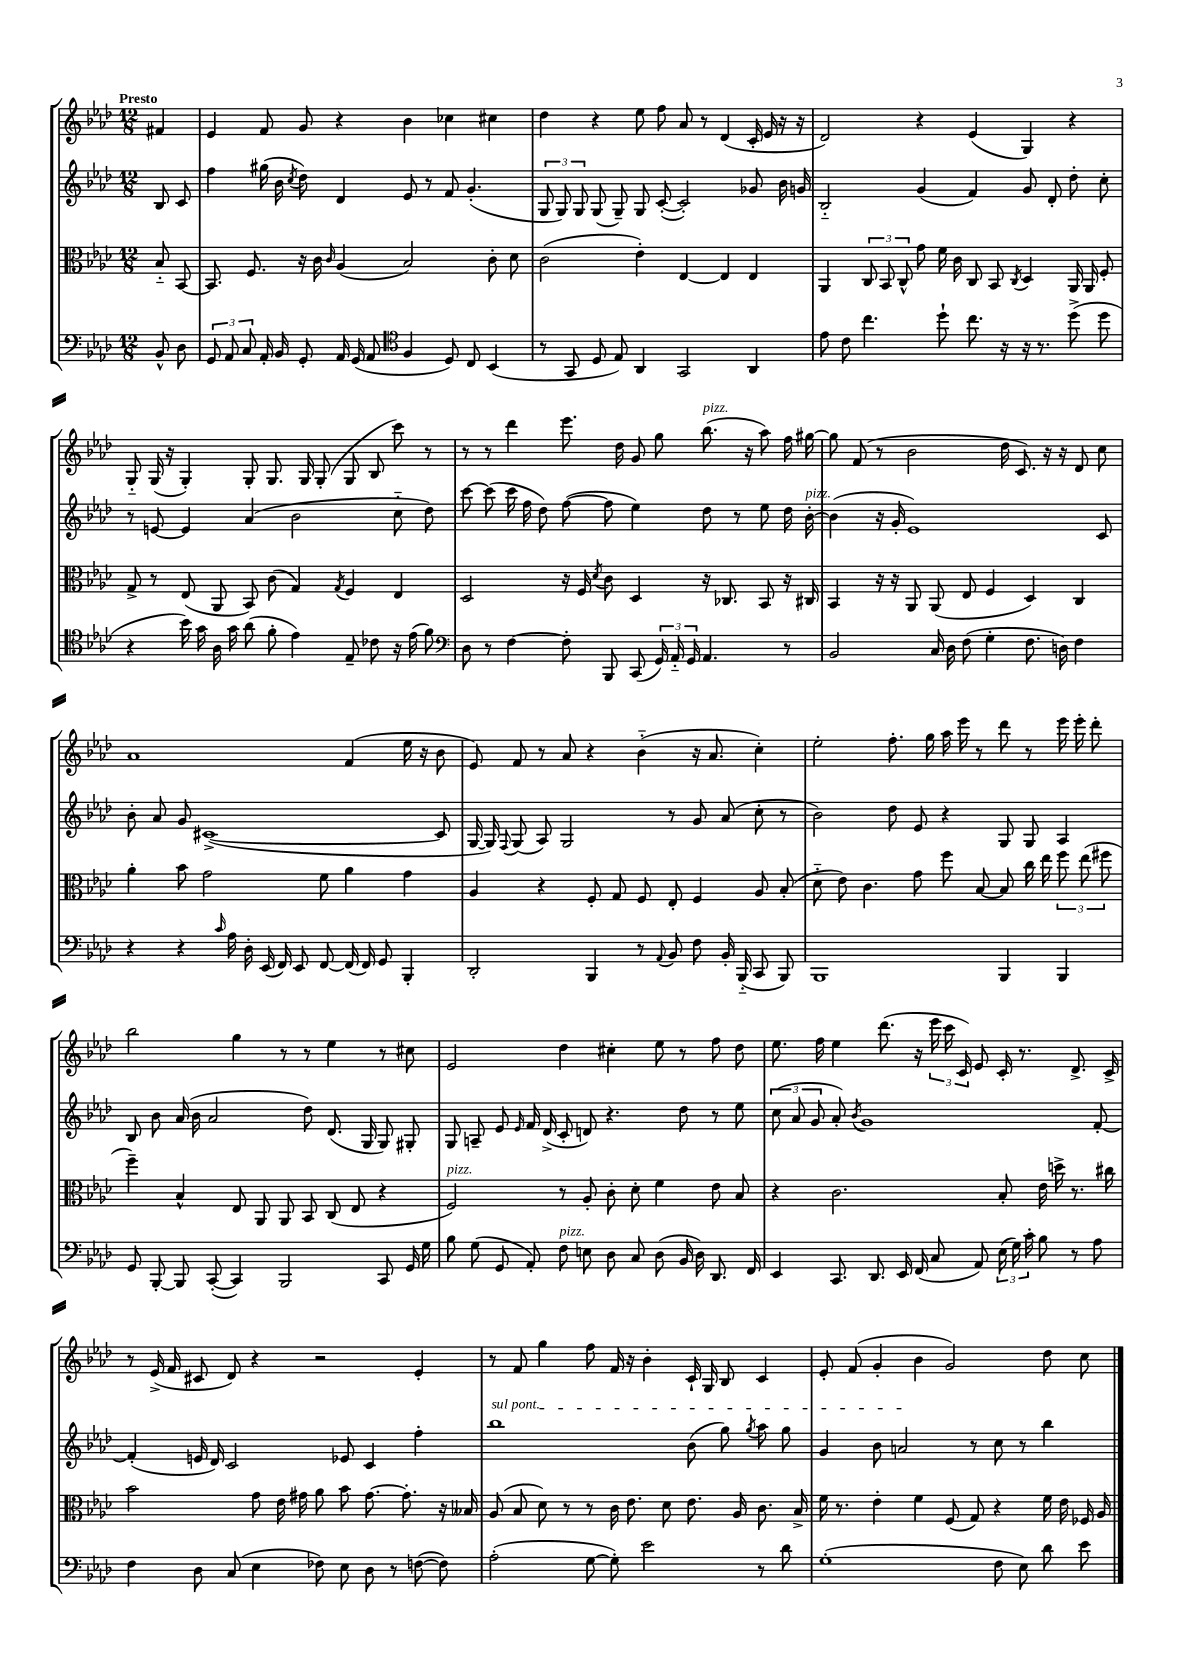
<<
\new StaffGroup <<
\new Staff = "s0" {
    \clef treble \key aes \major \numericTimeSignature \time 12/8 \partial 4 \tempo "Presto"
    \autoBeamOff fis'4 |
    ees'4 f'8 g'8 r4 bes'4 ces''4 cis''4 |
    des''4 r4 ees''8 f''8 aes'8 r8 des'4( c'16-. ees'16 r16 r16 |
    des'2) r4 ees'4( g4) r4 |
    g8-_ g16( r16 g4-.) g8-. g8. g16 g8-.( g8 bes8 c'''8) r8 |
    r8 r8 des'''4 ees'''8. des''16 g'8 g''8 bes''8.^\markup { \italic "pizz." }( r16 aes''8) f''16 gis''16~ |
    gis''8 f'8( r8 bes'2 des''16 c'8.) r16 r16 des'8 c''8 |
    aes'1 f'4( ees''16 r16 bes'8 |
    ees'8) f'8 r8 aes'8 r4 bes'4-_( r16 aes'8. c''4-.) |
    ees''2-. f''8.-. g''16 aes''16 ees'''16 r8 des'''8 r8 ees'''16 ees'''16-. des'''8-. |
    bes''2 g''4 r8 r8 ees''4 r8 cis''8 |
    ees'2 des''4 cis''4-. ees''8 r8 f''8 des''8 |
    ees''8. f''16 ees''4 des'''8.( r16 \tuplet 3/2 { ees'''16 c'''16 c'16) } ees'8 c'16-. r8. des'8.-> c'16-> |
    r8 ees'16->( f'16 cis'8 des'8) r4 r2 ees'4-. |
    r8 f'8 g''4 f''8 f'16 r16 bes'4-. c'16-! g16 bes8 c'4 |
    ees'8-. f'8( g'4-. bes'4 g'2) des''8 c''8 \bar "|." |
}
\new Staff = "s1" {
    \clef treble \key aes \major \numericTimeSignature \time 12/8 \partial 4
    \autoBeamOff bes8 c'8 |
    f''4 gis''16( bes'16 \acciaccatura { c''8 } des''8) des'4 ees'8 r8 f'8 g'4.-.( |
    \tuplet 3/2 { g8 g8) g8 } g8( g8--) g8 c'8~-.( c'2-.) ges'8 bes'16 g'16 |
    bes2-_ g'4( f'4) g'8 des'8-. des''8-. c''8-. |
    r8 e'8~ e'4 aes'4( bes'2 c''8-_ des''8) |
    c'''8~ c'''8( c'''16 f''16 des''8) f''8~( f''8 ees''4) des''8 r8 ees''8 des''16 bes'16~-.^\markup { \italic "pizz." } |
    bes'4( r16 g'16-. ees'1) c'8 |
    bes'8-. aes'8 g'8 cis'1~->( cis'8 |
    g16~ g16) \appoggiatura { f8 } g8( aes8) g2 r8 g'8 aes'8( c''8-. r8 |
    bes'2) des''8 ees'8 r4 g8 g8 aes4 |
    bes8 bes'8 aes'16( bes'16 aes'2 des''8) des'8.( g16 g8) gis8-. |
    g8 a8-- ees'8 \grace { ees'16 } f'16 des'16->( c'8-. d'8) r4. des''8 r8 ees''8 |
    \tuplet 3/2 { c''8( aes'8 g'8 } aes'8-.) \acciaccatura { bes'8 } g'1 f'8~-. |
    f'4-.( e'16 des'16) c'2 ees'8 c'4 f''4-. |
    \once \override TextSpanner.bound-details.left.text = \markup { \italic "sul pont." } bes''1\startTextSpan bes'8( g''8) \acciaccatura { g''8 } aes''8 g''8 |
    g'4 bes'8 a'2\stopTextSpan r8 c''8 r8 bes''4 \bar "|." |
}
\new Staff = "s2" {
    \clef alto \key aes \major \numericTimeSignature \time 12/8 \partial 4
    \autoBeamOff bes8-_ bes,8~ |
    bes,8. f8. r16 c'16 \grace { c'16 } aes4( bes2) c'8-. des'8 |
    c'2( ees'4-.) ees4~ ees4 ees4 |
    aes,4 \tuplet 3/2 { c8 bes,8 c8-^ } g'8 f'16 c'16 c8 bes,8 \acciaccatura { c8 } des4 aes,16 aes,16 f8-. |
    g8-> r8 ees8( aes,8 bes,8) c'8( g4) \acciaccatura { g8 } f4 ees4 |
    des2 r16 f16 \acciaccatura { des'8 } c'8 des4 r16 ces8. bes,8 r16 cis16 |
    bes,4 r16 r16 aes,8 aes,8( ees8 f4 des4) c4 |
    aes'4-. bes'8 g'2 f'8 aes'4 g'4 |
    aes4 r4 f8-. g8 f8 ees8-. f4 aes8 bes8-.( |
    des'8-_ ees'8) c'4. g'8 f''8 bes8~ bes8 c''16 ees''16 \tuplet 3/2 { f''8 ees''8( fis''8 } |
    f''4--) bes4-^ ees8 aes,8 aes,8 bes,8 c8( ees8 r4 |
    f2^\markup { \italic "pizz." }) r8 aes8-. c'8-. des'8-. f'4 ees'8 bes8 |
    r4 c'2. bes8-. ees'16 d''16-> r8. cis''16 |
    bes'2 g'8 ees'16 gis'16 aes'8 bes'8 gis'8.~ gis'8.-. r16 beses16 |
    aes8( bes8 des'8) r8 r8 c'16 ees'8. des'8 ees'8. aes16 c'8. bes16-> |
    f'16 r8. ees'4-. f'4 f8( g8) r4 f'16 ees'16 fes16 aes16 \bar "|." |
}
\new Staff = "s3" {
    \clef bass \key aes \major \numericTimeSignature \time 12/8 \partial 4
    \autoBeamOff bes,8-^ des8 |
    \tuplet 3/2 { g,8 aes,8 c8 } aes,16-. bes,16 g,8-. aes,16 g,16( aes,8 \clef tenor f4 des8) c8 bes,4( |
    r8 g,8 des8 ees8) aes,4 g,2 aes,4 |
    ees'8 c'8 c''4. des''8-! c''8. r16 r16 r8. des''8->( des''8 |
    r4 bes'16) g'16 aes16 g'16 aes'8( f'8-. ees'4) ees8-- ces'8 r16 ees'16( f'8) |
    \clef bass des8 r8 f4~ f8-. bes,,8 c,8( \tuplet 3/2 { g,16) aes,16-_ g,16 } aes,4. r8 |
    bes,2 c16 des16 f8( g4-. f8. d16) f4 |
    r4 r4 \grace { c'16 } aes16 des16-. ees,16( f,16) ees,8 f,8~ f,16( f,16) g,8 bes,,4-. |
    des,2-. bes,,4 r8 \appoggiatura { aes,8 } bes,8 f8 bes,16-. bes,,16-_( c,8 bes,,8) |
    bes,,1 bes,,4 bes,,4 |
    g,8 bes,,8~-. bes,,8 c,8~-.( c,4) bes,,2 c,8 g,16 g16 |
    bes8 g8( g,8 aes,8-.) f8^\markup { \italic "pizz." } e8 des8 c8 des8( bes,16 des16) des,8. f,16 |
    ees,4 c,8. des,8. ees,16 f,16( c8 aes,8) \tuplet 3/2 { ees16( g16) c'16-. } bes8 r8 aes8 |
    f4 des8 c8( ees4 fes8) ees8 des8 r8 f8~( f8) |
    aes2-.( g8~ g8-.) ees'2 r8 des'8 |
    g1-.( f8 ees8) des'8 ees'8 \bar "|." |
}
>>
>>
\layout { \context { \Score \remove "Bar_number_engraver" } }
